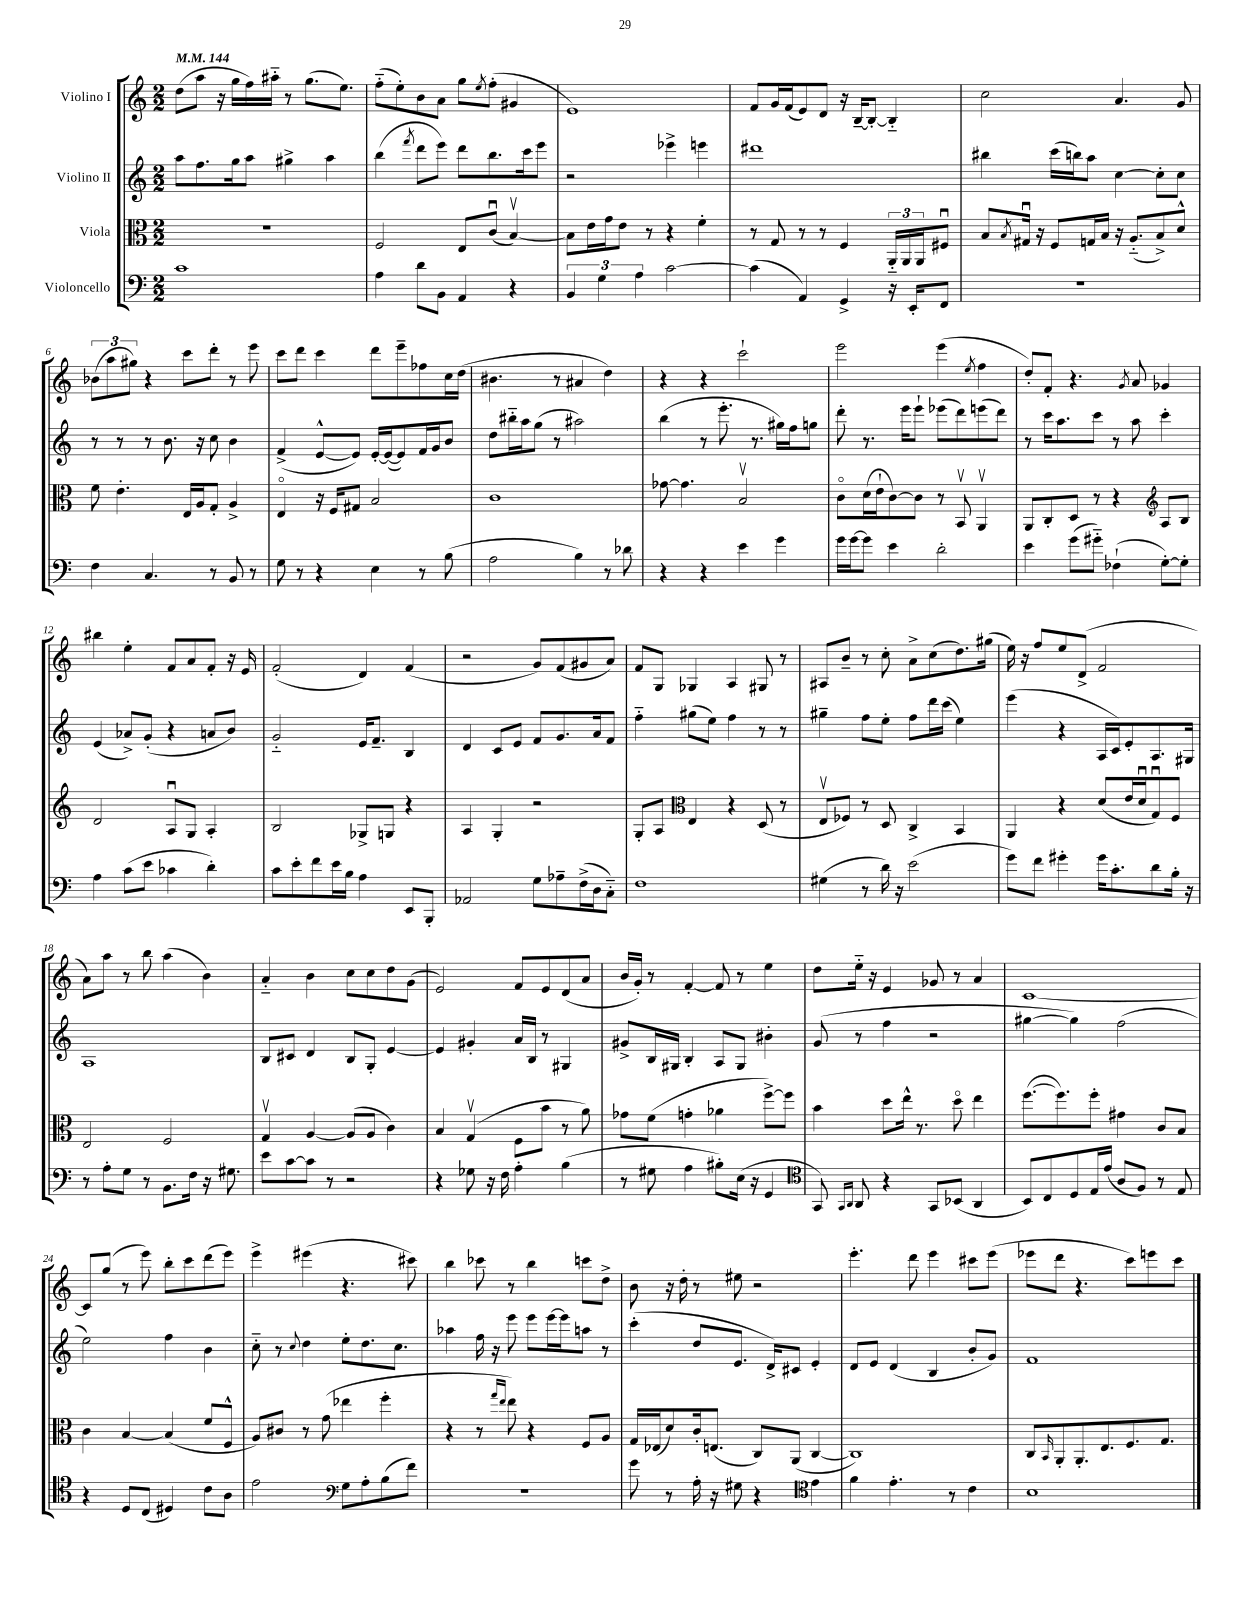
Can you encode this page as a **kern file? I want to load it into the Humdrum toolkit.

**kern	**kern	**kern	**kern
*staff4	*staff3	*staff2	*staff1
*clefF4	*clefC3	*clefG2	*clefG2
*k[]	*k[]	*k[]	*k[]
*M2/2	*M2/2	*M2/2	*M2/2
*MM144	*MM144	*MM144	*MM144
1c	1r	8aa\L	(8dd\L
.	.	8.ff\	8aa\J
.	.	.	16r
.	.	16gg\k	16gg\LL
.	.	8aa\J	16ff\)
.	.	.	16aa#'~\JJ
.	.	4gg#^\	8r
.	.	.	(8.gg\L
.	.	4aa\	.
.	.	.	8.ee\J)
=	=	=	=
4A\	2F/	(4bb\	(8ff'~\L
.	.	.	8ee'\)
.	.	8qfff/	.
8d\L	.	8ddd\L	8b\
8BB\J	.	8eee\J)	8a\J
4AA/	8E/L	8ddd\L	8gg\L
.	.	.	8qee/
.	(8cu/J	8.bb\	(8ff'\J
4r	[4Bv/)	.	4g#/
.	.	16ccc\k	.
.	.	8eee\J	.
=	=	=	=
6BB/	8B\]L	2r	1e)
.	16e\L	.	.
6G\	.	.	.
.	16g\J	.	.
.	8e\J	.	.
6A\	.	.	.
.	8r	.	.
[2c\	4r	4eee-^\	.
.	4f'\	4eee\	.
=	=	=	=
(4c\]	8r	1ddd#	8f/L
.	8G/	.	16g/L
.	.	.	(16f/J
4AA/)	8r	.	8e/)
.	8r	.	8d/J
4GG^/	4F/	.	16r
.	.	.	[16B~/LK
.	.	.	8B'/_J
16r	24AA'~/LL	.	4B'~/]
.	24AA/	.	.
16EE'/LK	.	.	.
.	24AA/J	.	.
8FF/J	8F#u/J	.	.
=	=	=	=
1r	8B/L	4bb#\	2cc\
.	8qB/	.	.
.	16G#u/Jk	.	.
.	16r	.	.
.	8F/L	(16ccc\LL	.
.	.	16bb\J)	.
.	16G/L	8aa\J	.
.	16B/JJ	.	.
.	16r	[4cc\	4.a/
.	(8.A'~/L	.	.
.	8B^/)	8cc'\]L	.
.	8d^^/J	8cc\J	8g/
=	=	=	=
4F\	8f\	8r	(12b-\L
.	.	.	12aa\
.	4.e'\	8r	.
.	.	.	12gg#\J)
4.C/	.	8r	4r
.	.	8.b\	.
.	16E/LL	.	8ccc\L
.	16A/J	16r	.
8r	8G'/J	8cc\	8ddd'\J
8BB/	4A^/	4b\	8r
8r	.	.	8eee\
=	=	=	=
8G\	4Eo/	(4f^/	8ccc\L
8r	.	.	8ddd\J
4r	16r	[8e^^/L	4ccc\
.	16F/LK	.	.
.	8G#/J	8e/]J)	.
4E\	2B/	[16e'/LL	8ddd\L
.	.	(16e/_J	.
.	.	8e/])	8eee~\
8r	.	16f/L	8ff-\
.	.	16g/J	.
(8B\	.	8b/J	16cc\L
.	.	.	(16dd\JJ
=	=	=	=
2A\	1c	8dd\L	4.b#\
.	.	16bb#'~\L	.
.	.	16aa\J	.
.	.	(8gg\J	.
.	.	8r	8r
4B\)	.	2aa#\)	4a#/
8r	.	.	4dd\)
8d-\	.	.	.
=	=	=	=
4r	[8g-\	(4bb\	4r
.	4.g-\]	.	.
4r	.	8r	4r
.	.	8.eee'\	.
4e\	2Bv/	.	2ccc`\
.	.	8.r	.
4g\	.	16gg#\LL)	.
.	.	16ff\J	.
.	.	8gg\J	.
=	=	=	=
16g\LL	8co\L	8ddd'\	2eee\
[16g\J	.	.	.
8g\]J	(16d\L	8.r	.
.	16e`\J	.	.
4e\	[8c\)	.	.
.	.	16eee\LK	.
.	8c\]J	8eee`\J	.
2d'\	8r	(8eee-\L	(4eee\
.	8BBv/	8ddd\)	.
.	.	.	8qee/
.	4AAv/	(8eee\	4ff\
.	.	8ddd\J)	.
=	=	=	=
4e\	8AA/L	8r	8dd'/L)
.	8C'/	16ccc\LK	8f'/J
.	.	8.aa\	.
(8g\L	8D/J	.	4.r
8g#'~\J)	8r	8ccc\J	.
(4F-`\	4r	8r	.
.	.	.	8qg/
.	.	8aa\	8a/
*	*clefG2	*	*
[8G'\L)	8A/L	4ccc'\	4g-/
8G'\]J	8B/J	.	.
=	=	=	=
4A\	2d/	(4e/	4bb#\
(8c\L	.	8a-^/L)	4ee'\
8e\J	.	(8g'/J	.
4c-\	8Au/L	4r	8f/L
.	8G/J	.	8a/
4d'\)	4A'/	8a/L	8f'/J
.	.	8b/J)	16r
.	.	.	16e/
=	=	=	=
8c\L	2B/	2g'~/	(2f'/
8e'\	.	.	.
8f\	.	.	.
16e\L	.	.	.
16B\JJ	.	.	.
4A\	8G-^/L	16e/LK	4d/)
.	.	8.f~/J	.
.	8G/J	.	.
8EE/L	4r	4B/	(4f/
8BBB'/J	.	.	.
=	=	=	=
2AA-/	4A/	4d/	2r
.	4G'/	8c/L	.
.	.	8e/J	.
8G\L	2r	8f/L	8g/L)
8A-~\	.	8.g/	(8f/
(16F^\L	.	.	8g#/
16D\J	.	16a/k	.
8C'~\J)	.	8f/J	8a/J)
=	=	=	=
1F	8G'/L	4ff'~\	8f/L
.	8A/J	.	8G/J
*	*clefC3	*	*
.	4E/	(8gg#\L	4G-/
.	.	8ee\J)	.
.	4r	4ff\	4A/
.	(8D/	8r	8G#/
.	8r	8r	8r
=	=	=	=
(4G#\	8Ev/L	4gg#~\	8A#/L
.	8F-/J)	.	8b~/J
8r	8r	8ff\L	8r
16d\)	8D/	8ee'\J	8cc'\
16r	.	.	.
(2e\	4C^/	8ff\L	8a^\L
.	.	16ddd\L	(8cc\
.	.	(16ccc\JJ	.
.	4BB/	4ee\)	8.dd\)
.	.	.	(16gg#\Jk
=	=	=	=
8g\L)	4AA/	(4eee\	16ee\)
.	.	.	16r
8f\J	.	.	8ff/L
4g#'\	4r	4r	8ee/
.	.	.	(8d^/J
16g#\LK	(8d/L	16A/LL	2f/
8.c'\	.	16c/J)	.
.	16e/L	8e'/	.
.	16du/J	.	.
8d\	8Gu/)	8.A/	.
16B'\Jk	8F/J	.	.
16r	.	16G#/Jk	.
=	=	=	=
8r	2E/	1A	8a\L)
8A'\L	.	.	8aa\J
8G\J	.	.	8r
8r	.	.	8bb\
8.BB\L	2F/	.	(4aa\
16F\Jk	.	.	.
16r	.	.	4b\)
8.G#\	.	.	.
=	=	=	=
8e\L	4Gv/	8B/L	4a'~/
[8c\	.	8c#/J	.
8c\]J	[4A/	4d/	4b\
8r	.	.	.
2r	(8A/]L	8B/L	8cc\L
.	8A/J	8G'/J	8cc\
.	4c\)	[4e/	8dd\
.	.	.	(8g\J
=	=	=	=
4r	4B/	4e/]	2e/)
8G-\	(4Gv/	4g#'/	.
16r	.	.	.
16F\	.	.	.
4A'\	8F\L	16a/LL	8f/L
.	.	16B/JJ	.
.	8b\J	8r	8e/
(4B\	8r	4G#/	(8d/
.	8a\)	.	8a/J
=	=	=	=
8r	8g-\L	8g#^/L	16b/LL
.	.	.	16g'/JJ)
8G#\	(8f\J	16B/L	8r
.	.	16G#/JJ	.
4A\	4g'\	4B'/	[4f'/
8B#'\L)	4a-\	8A/L	8f/]
(16E\Jk	.	8G#/J	8r
16r	.	.	.
4GG/	[8ff^\L)	4b#'\	4ee\
.	8ff\]J	.	.
=	=	=	=
*clefC4	*	*	*
8GG/)	4b\	(8g/	8dd\L
16qqGG/LL	.	.	.
16qqAA/JJ	.	.	.
8AA/	.	8r	16ee'~\Jk
.	.	.	16r
4r	8dd\L	4ff\	4e/
.	16ee^^\Jk	.	.
.	8.r	.	.
8GG/L	.	2r	8g-/
(8BB-/J	8ddo\	.	8r
4AA/	4ee\	.	4a/
=	=	=	=
8BB/L)	([8.ff\L	[4gg#\	[1c
8C/	.	.	.
.	8.ff\])	.	.
8D/	.	4gg#\])	.
16E/L	8ff'\J	.	.
(16e/JJ	.	.	.
8A/L	4g#\	(2ff\	.
8F/J)	.	.	.
8r	8c/L	.	.
8E/	8B/J	.	.
=	=	=	=
4r	4c\	2ee\)	8c/]L
.	.	.	(8gg/J
8D/L	[4B/	.	8r
(8C/J	.	.	8eee\)
4D#/)	(4B/]	4ff\	8bb'\L
.	.	.	8ccc\
8c\L	8f/L	4b\	(8ddd\
8A\J	8F^^/J	.	8eee\J)
=	=	=	=
2e\	8A/L)	8cc'~\	4eee^\
.	8c#/J	8r	.
.	.	8qqcc/	.
.	8r	4dd\	(4eee#\
.	(8g\	.	.
*clefF4	*	*	*
8G\L	4ee-\	8ee'\L	4.r
8A'\	.	8.dd\	.
(8B\	4ff'\	.	.
.	.	8.cc\J	.
8f\J)	.	.	8ccc#\)
=	=	=	=
1r	4r	4aa-\	4bb\
.	8r	16ff\	8ccc-\
.	.	16r	.
.	16qqgg/LL	.	.
.	16qqee/JJ	.	.
.	8ee\)	8eee\	8r
.	4r	8eee\L	4bb\
.	.	[16eee\L	.
.	.	16eee\]J	.
.	8F/L	8aa\J	8ccc\L
.	8A/J	8r	8dd^\J
=	=	=	=
8g\	16G/LL	(4ccc'\	8b\
.	(16E-/J	.	.
8r	8d/)	.	16r
.	.	.	16dd'\
16A'\	16c'/k	8dd/L	8r
16r	(8.E/J	.	.
8G#\	.	8.e/J	8ee#\
4r	8C/L)	.	2r
.	.	16d^/LK)	.
.	(8AA/J	8c#/J	.
*clefC4	*	*	*
4e\	[4C/	4e'/	.
=	=	=	=
4f\	1C])	8d/L	4.eee'\
.	.	8e/J	.
4.e'\	.	(4d/	.
.	.	.	8ddd\
.	.	4B/	4eee\
8r	.	.	.
4c\	.	8b'/L	8ccc#\L
.	.	8g/J)	(8eee\J
=	=	=	=
1B	8C/L	1f	8eee-\L
.	16qqBB/	.	.
.	8AA'/	.	8ddd\J
.	8.AA'/	.	4.r
.	8.E/	.	.
.	8.F/	.	8ccc\L)
.	.	.	8eee\
.	8.G/J	.	.
.	.	.	8ccc\J
==	==	==	==
*-	*-	*-	*-
